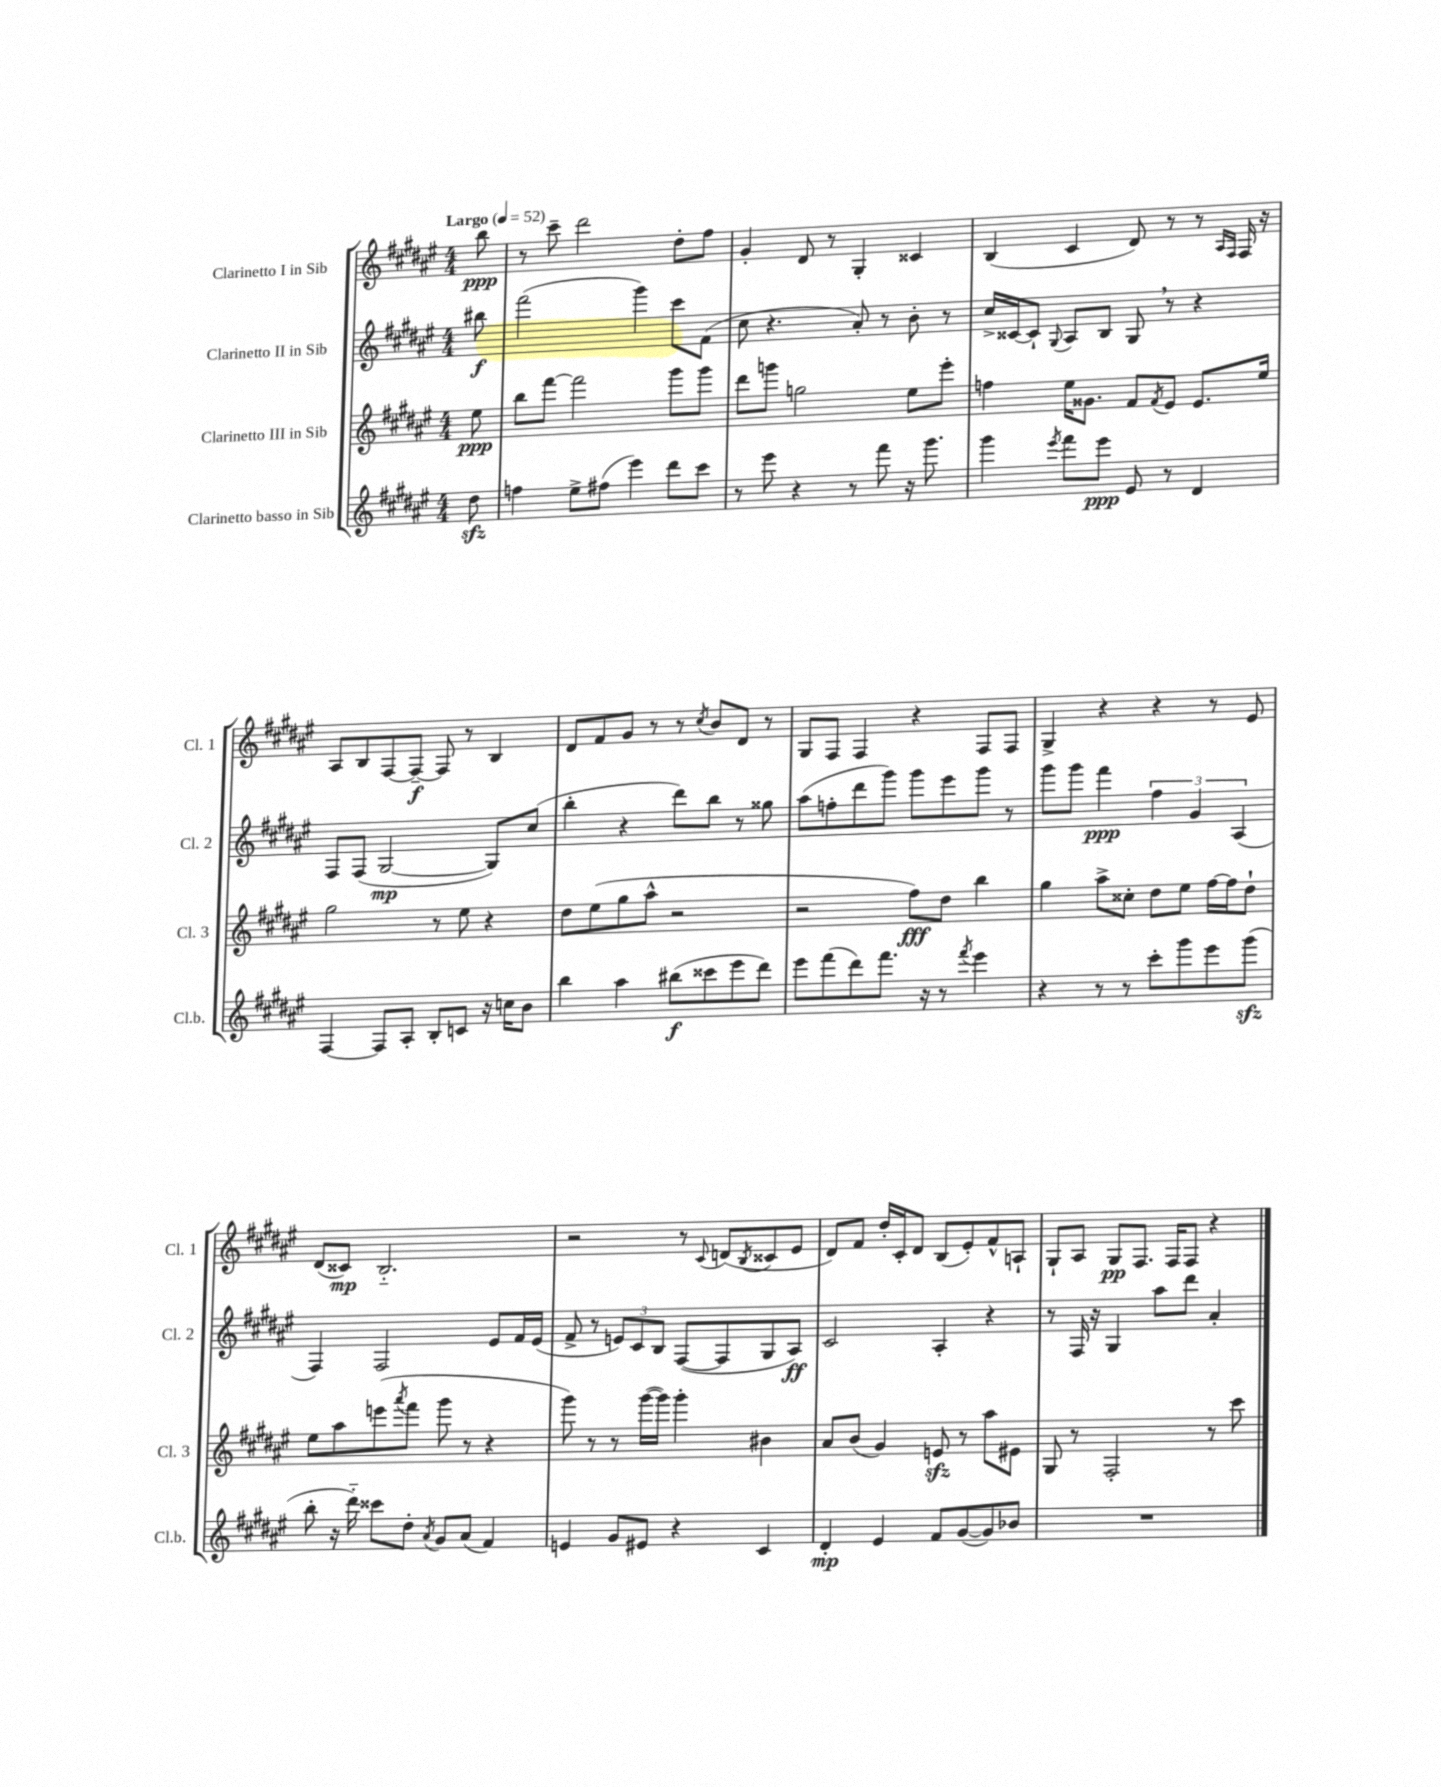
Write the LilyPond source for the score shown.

<<
\new StaffGroup <<
\new Staff = "s0" \with { instrumentName = "Clarinetto I in Sib" shortInstrumentName = "Cl. 1" } {
    \clef treble \key fis \major \numericTimeSignature \time 4/4 \partial 8 \tempo "Largo" 4 = 52
    b''8\ppp |
    r8 cis'''8-- dis'''2 dis''8-. fis''8 |
    gis'4-. dis'8 r8 gis4-. cisis'4 |
    b4( cis'4 dis'8) r8 r8 \grace { ais16 fis16 } fis16 r16 |
    ais8 b8 fis8~ fis8~--\f fis8 r8 b4 |
    dis'8 fis'8 gis'8 r8 r8 \acciaccatura { cis''8 } b'8 dis'8 r8 |
    gis8 fis8 fis4 r4 fis8 fis8 |
    gis4-> r4 r4 r8 eis'8 |
    dis'8( cisis'8\mp) b2.-_ |
    r2 r8 \appoggiatura { cis'8 } d'8( \acciaccatura { b8 } cisis'8 eis'8 |
    dis'8) fis'8 dis''16-. cis'16-. dis'8 b8( eis'8-.) fis'8-^ a8-! |
    gis8-! ais8 gis8\pp fis8. fis16 fis8 r4 \bar "|." |
}
\new Staff = "s1" \with { instrumentName = "Clarinetto II in Sib" shortInstrumentName = "Cl. 2" } {
    \clef treble \key fis \major \numericTimeSignature \time 4/4 \partial 8
    bis''8\f |
    fis'''2( gis'''4) cis'''8 fis'8( |
    cis''8 r4. ais'8-.) r8 b'8-. r8 |
    cis''16-> cisis'16~ cisis'8-! \appoggiatura { gis8 } ais8 b8 gis8 \breathe r8 r4 |
    fis8 fis8( gis2~\mp gis8) cis''8( |
    b''4-. r4 dis'''8) b''8 r8 gisis''8 |
    ais''8( f''8-. dis'''8 gis'''8) gis'''8 eis'''8 gis'''8 r8 |
    gis'''8 gis'''8 fis'''4\ppp \tuplet 3/2 { fis''4 gis'4 ais4( } |
    fis4) fis2 eis'8 fis'16 eis'16( |
    fis'8-> r8 \tuplet 3/2 { e'8) cis'8 b8 } fis8~( fis8 gis8 ais8\ff) |
    cis'2 ais4-. r4 |
    r8 fis16 r16 gis4 ais''8 dis'''8 ais'4-. \bar "|." |
}
\new Staff = "s2" \with { instrumentName = "Clarinetto III in Sib" shortInstrumentName = "Cl. 3" } {
    \clef treble \key fis \major \numericTimeSignature \time 4/4 \partial 8
    eis''8\ppp |
    b''8 fis'''8~ fis'''2 gis'''8 gis'''8 |
    dis'''8 g'''8 g''2 eis''8 eis'''8-. |
    f''4 eis''16 gisis'8. fis'8 \acciaccatura { fis'8 } eis'8 eis'8. eis''16 |
    gis''2 r8 eis''8 r4 |
    dis''8 eis''8( gis''8 ais''8-^ r2 |
    r2 fis''8\fff) dis''8 b''4 |
    gis''4 ais''8-> cisis''8-. dis''8 eis''8 fis''16~ fis''16 dis''8-! |
    eis''8 ais''8 e'''8( \acciaccatura { ais'''8 } fis'''8 gis'''8 r8 r4 |
    gis'''8) r8 r8 gis'''16~( gis'''16) gis'''4-. bis'4 |
    ais'8 b'8( gis'4) e'8\sfz r8 ais''8 eis'8 |
    gis8 r8 fis2-. r8 cis'''8 \bar "|." |
}
\new Staff = "s3" \with { instrumentName = "Clarinetto basso in Sib" shortInstrumentName = "Cl.b." } {
    \clef treble \key fis \major \numericTimeSignature \time 4/4 \partial 8
    dis''8\sfz |
    f''4 eis''8-> fis''8( eis'''4) dis'''8 cis'''8 |
    r8 eis'''8 r4 r8 fis'''8 r16 gis'''8. |
    gis'''4 \acciaccatura { eis'''8 } fis'''8 eis'''8\ppp eis'8 r8 dis'4 |
    fis4~ fis8 ais8-. b8-. c'8 r16 c''16 b'8 |
    b''4 ais''4 bis''8\f( cisis'''8 eis'''8 dis'''8) |
    eis'''8 fis'''8( dis'''8) fis'''8. r16 r8 \acciaccatura { fis'''8 } eis'''4 |
    r4 r8 r8 cis'''8-. gis'''8 eis'''8 gis'''8\sfz( |
    b''8-. r16 dis'''16-_) cisis'''8 dis''8-. \acciaccatura { ais'8 } gis'8 ais'8( fis'4) |
    e'4 gis'8 eis'8 r4 cis'4 |
    dis'4-.\mp eis'4 fis'8 gis'8~( gis'8) bes'8 |
    R1 \bar "|." |
}
>>
>>
\layout { \context { \Score \remove "Bar_number_engraver" } }
